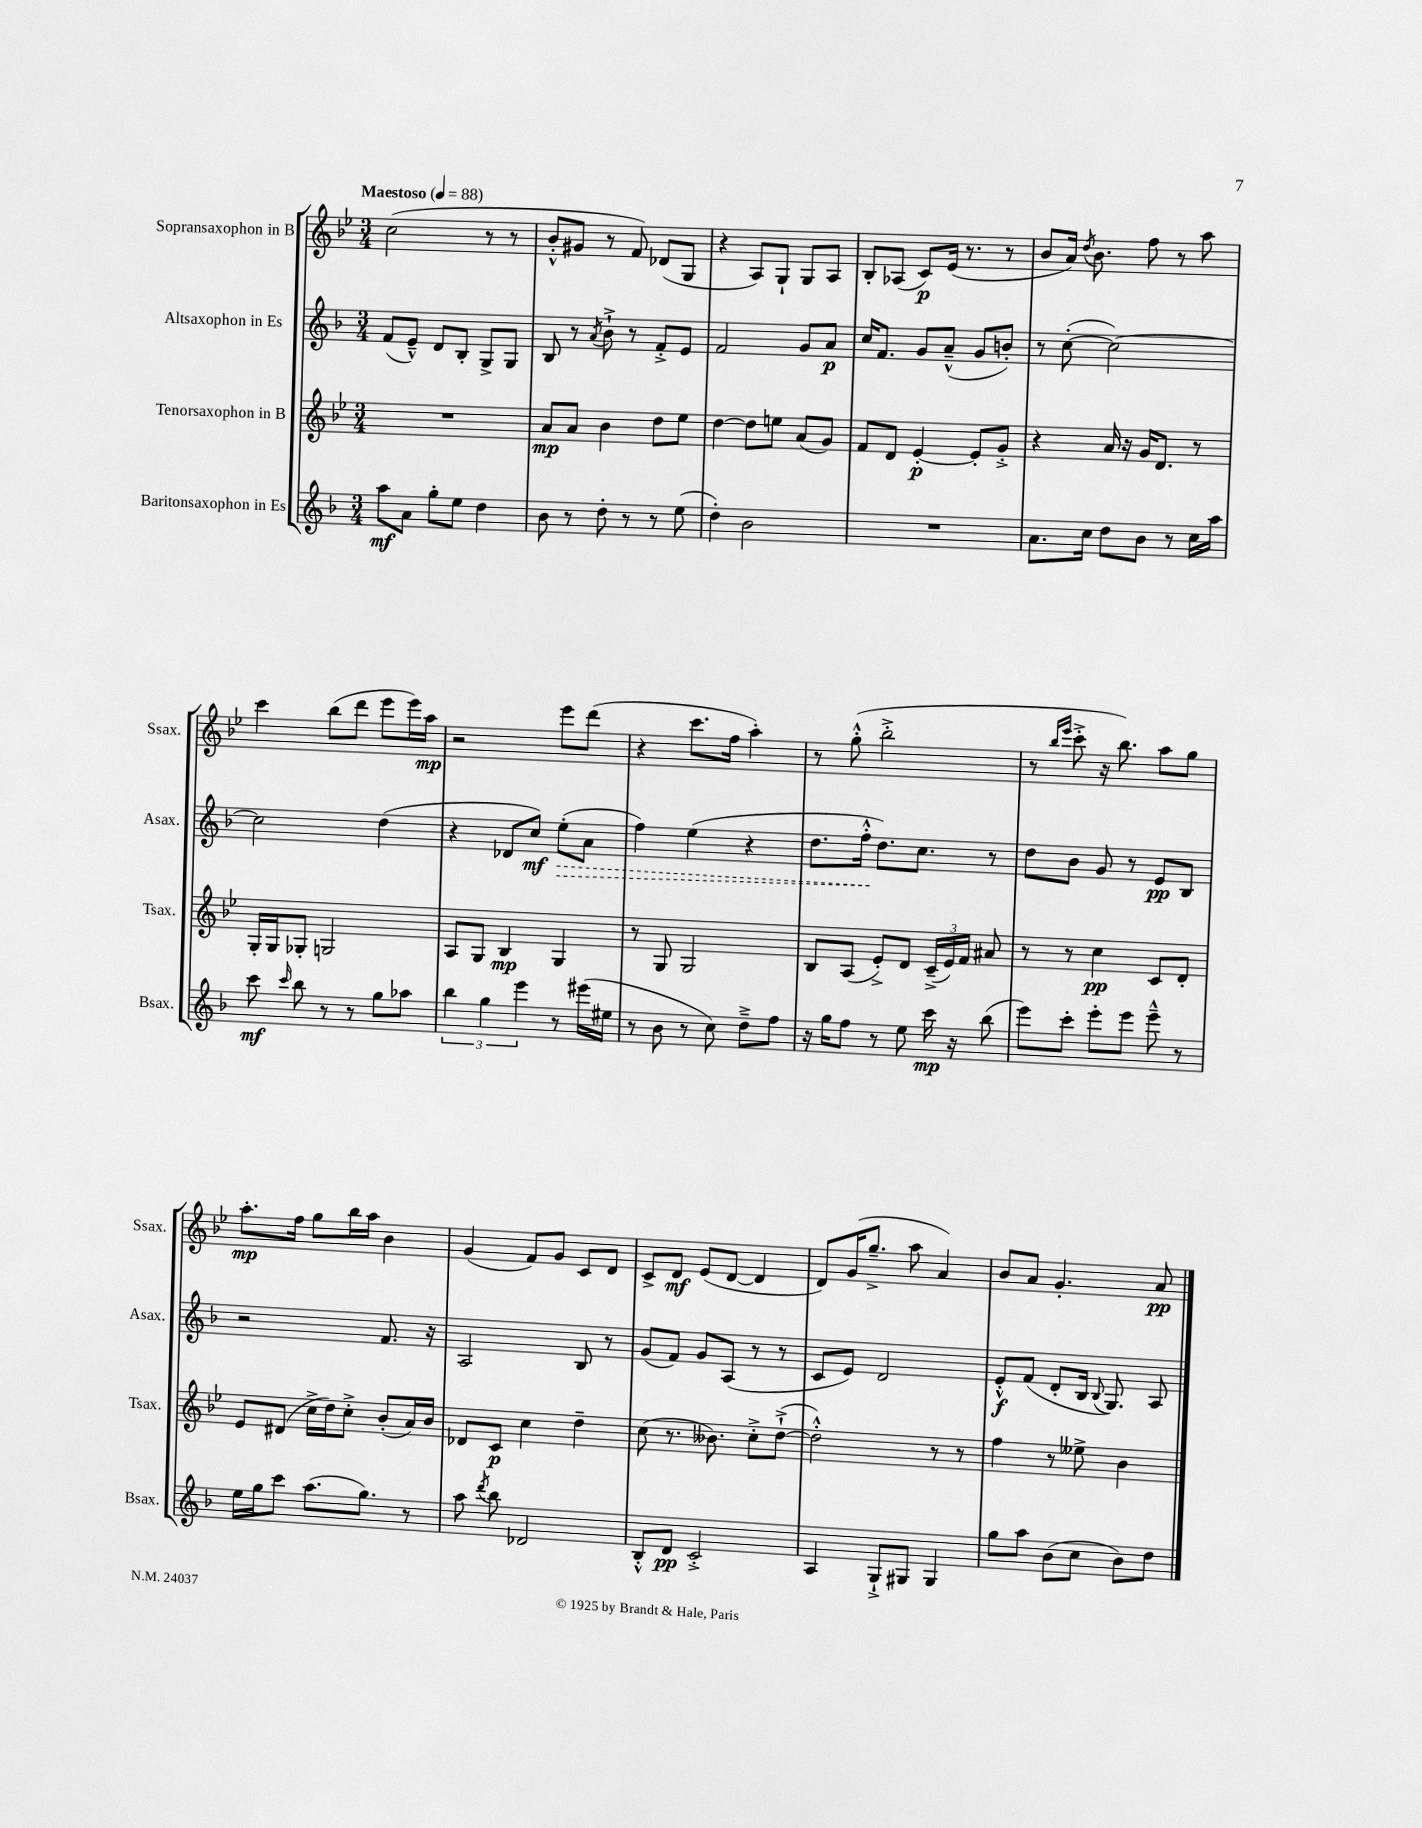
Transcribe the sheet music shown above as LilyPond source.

<<
\new StaffGroup <<
\new Staff = "s0" \with { instrumentName = "Sopransaxophon in B" shortInstrumentName = "Ssax." } {
    \clef treble \key bes \major \numericTimeSignature \time 3/4 \tempo "Maestoso" 4 = 88
    \autoBeamOff c''2( r8 r8 |
    bes'8[-.-^ gis'8] r8 f'8) des'8[( g8] |
    r4 a8[) g8]-! g8[ a8] |
    bes8[-. aes8]( c'8[\p) ees'16]( r8. r8 |
    bes'8[ a'16]) \acciaccatura { d''8 } bes'8. f''8 r8 a''8 |
    c'''4 bes''8[( d'''8] ees'''8[ ees'''16) a''16]\mp |
    r2 ees'''8[ d'''8]( |
    r4 c'''8.[ f''16] a''4-.) |
    r8 g''8-.-^( bes''2-.-> |
    r8 \grace { bes''16[ ees'''16] } c'''8-.-> r16 bes''8.) a''8[ g''8] |
    a''8.[-.\mp f''16] g''8[ bes''16 a''16] bes'4 |
    g'4( f'8[) g'8] c'8[ d'8] |
    c'8[-> d'8]\mf ees'8[( d'8]~ d'4 |
    d'8[) g'16( g''8.]---> a''8 a'4) |
    bes'8[ a'8] g'4.-. a'8\pp \bar "|." |
}
\new Staff = "s1" \with { instrumentName = "Altsaxophon in Es" shortInstrumentName = "Asax." } {
    \clef treble \key f \major \numericTimeSignature \time 3/4
    \autoBeamOff f'8[( e'8]---^) d'8[ bes8]-. g8[-> g8] |
    bes8 r8 \acciaccatura { a'8 } bes'8-!-> r8 f'8[-.-> e'8] |
    f'2 g'8[ a'8]\p |
    c''16[ f'8.] g'8[ a'8]---^( g'8[ b'8]-.) |
    r8 c''8~-.( c''2~) |
    c''2 d''4( |
    r4 des'8[ c''8]\mf) \once \override Hairpin.style = #'dashed-line e''8[-.\>( a'8] |
    f''4) e''4( r4 |
    d''8.[ f''16]-.-^\! d''8.[) c''8.] r8 |
    d''8[ bes'8] g'8 r8 e'8[\pp bes8] |
    r2 f'8. r16 |
    a2 bes8 r8 |
    g'8[( f'8]) g'8[ a8]( r8 r8 |
    c'8[ e'8]) d'2 |
    e'8[-.-^\f f'8]( d'8[-. bes16] \appoggiatura { bes8 } g8.) a8 \bar "|." |
}
\new Staff = "s2" \with { instrumentName = "Tenorsaxophon in B" shortInstrumentName = "Tsax." } {
    \clef treble \key bes \major \numericTimeSignature \time 3/4
    \autoBeamOff R2. |
    a'8[\mp a'8] bes'4 d''8[ ees''8] |
    d''4~ d''8[ e''8] a'8[( g'8]) |
    f'8[ d'8] ees'4~-.\p ees'8[-. g'8]-.-> |
    r4 a'16 r16 g'16[ d'8.] r8 |
    g16[-. g16 ges8]-. g2 |
    a8[ g8] bes4\mp g4 |
    r8 g8 g2 |
    bes8[ a8]( ees'8[-.->) d'8] \tuplet 3/2 { c'16[--->( ees'16) f'16] } ais'8 |
    r8 r8 c''4\pp c'8[ d'8]-. |
    ees'8[ dis'8]( c''16[-> d''16) c''8]-.-> bes'8[-.( a'16) bes'16] |
    des'8[ c'8]\p c''4 d''4-- |
    c''8( r8. beses'8.) c''8[-.-> d''8]~-!->( |
    d''2-.-^) r8 r8 |
    f''4 r8 eeses''8-> bes'4 \bar "|." |
}
\new Staff = "s3" \with { instrumentName = "Baritonsaxophon in Es" shortInstrumentName = "Bsax." } {
    \clef treble \key f \major \numericTimeSignature \time 3/4
    \autoBeamOff a''8[\mf a'8] g''8[-. e''8] d''4 |
    bes'8 r8 d''8-. r8 r8 e''8( |
    d''4-.) bes'2 |
    R2. |
    a'8.[ c''16] d''8[ bes'8] r8 c''16[ a''16] |
    c'''8\mf \grace { c'''16 } bes''8 r8 r8 g''8[ aes''8] |
    \tuplet 3/2 { bes''4 g''4 e'''4 } r8 eis'''16[( eis''16] |
    r8 bes'8 r8 c''8) d''8[---> f''8] |
    r16 g''16[ f''8] r8 e''8 c'''16\mp r16 bes''8( |
    e'''8[) c'''8]-. e'''8[-. e'''8] e'''8---^ r8 |
    e''16[ g''16 c'''8] a''8.[( g''8.]) r8 |
    a''8 \acciaccatura { d'''8 } bes''8 des'2 |
    bes8[-.-^ d'8]\pp c'2-.-> |
    a4 g8[-!-> gis8] gis4 |
    g''8[ a''8] bes'8[( c''8] bes'8[) d''8] \bar "|." |
}
>>
>>
\layout { \context { \Score \remove "Bar_number_engraver" } }
